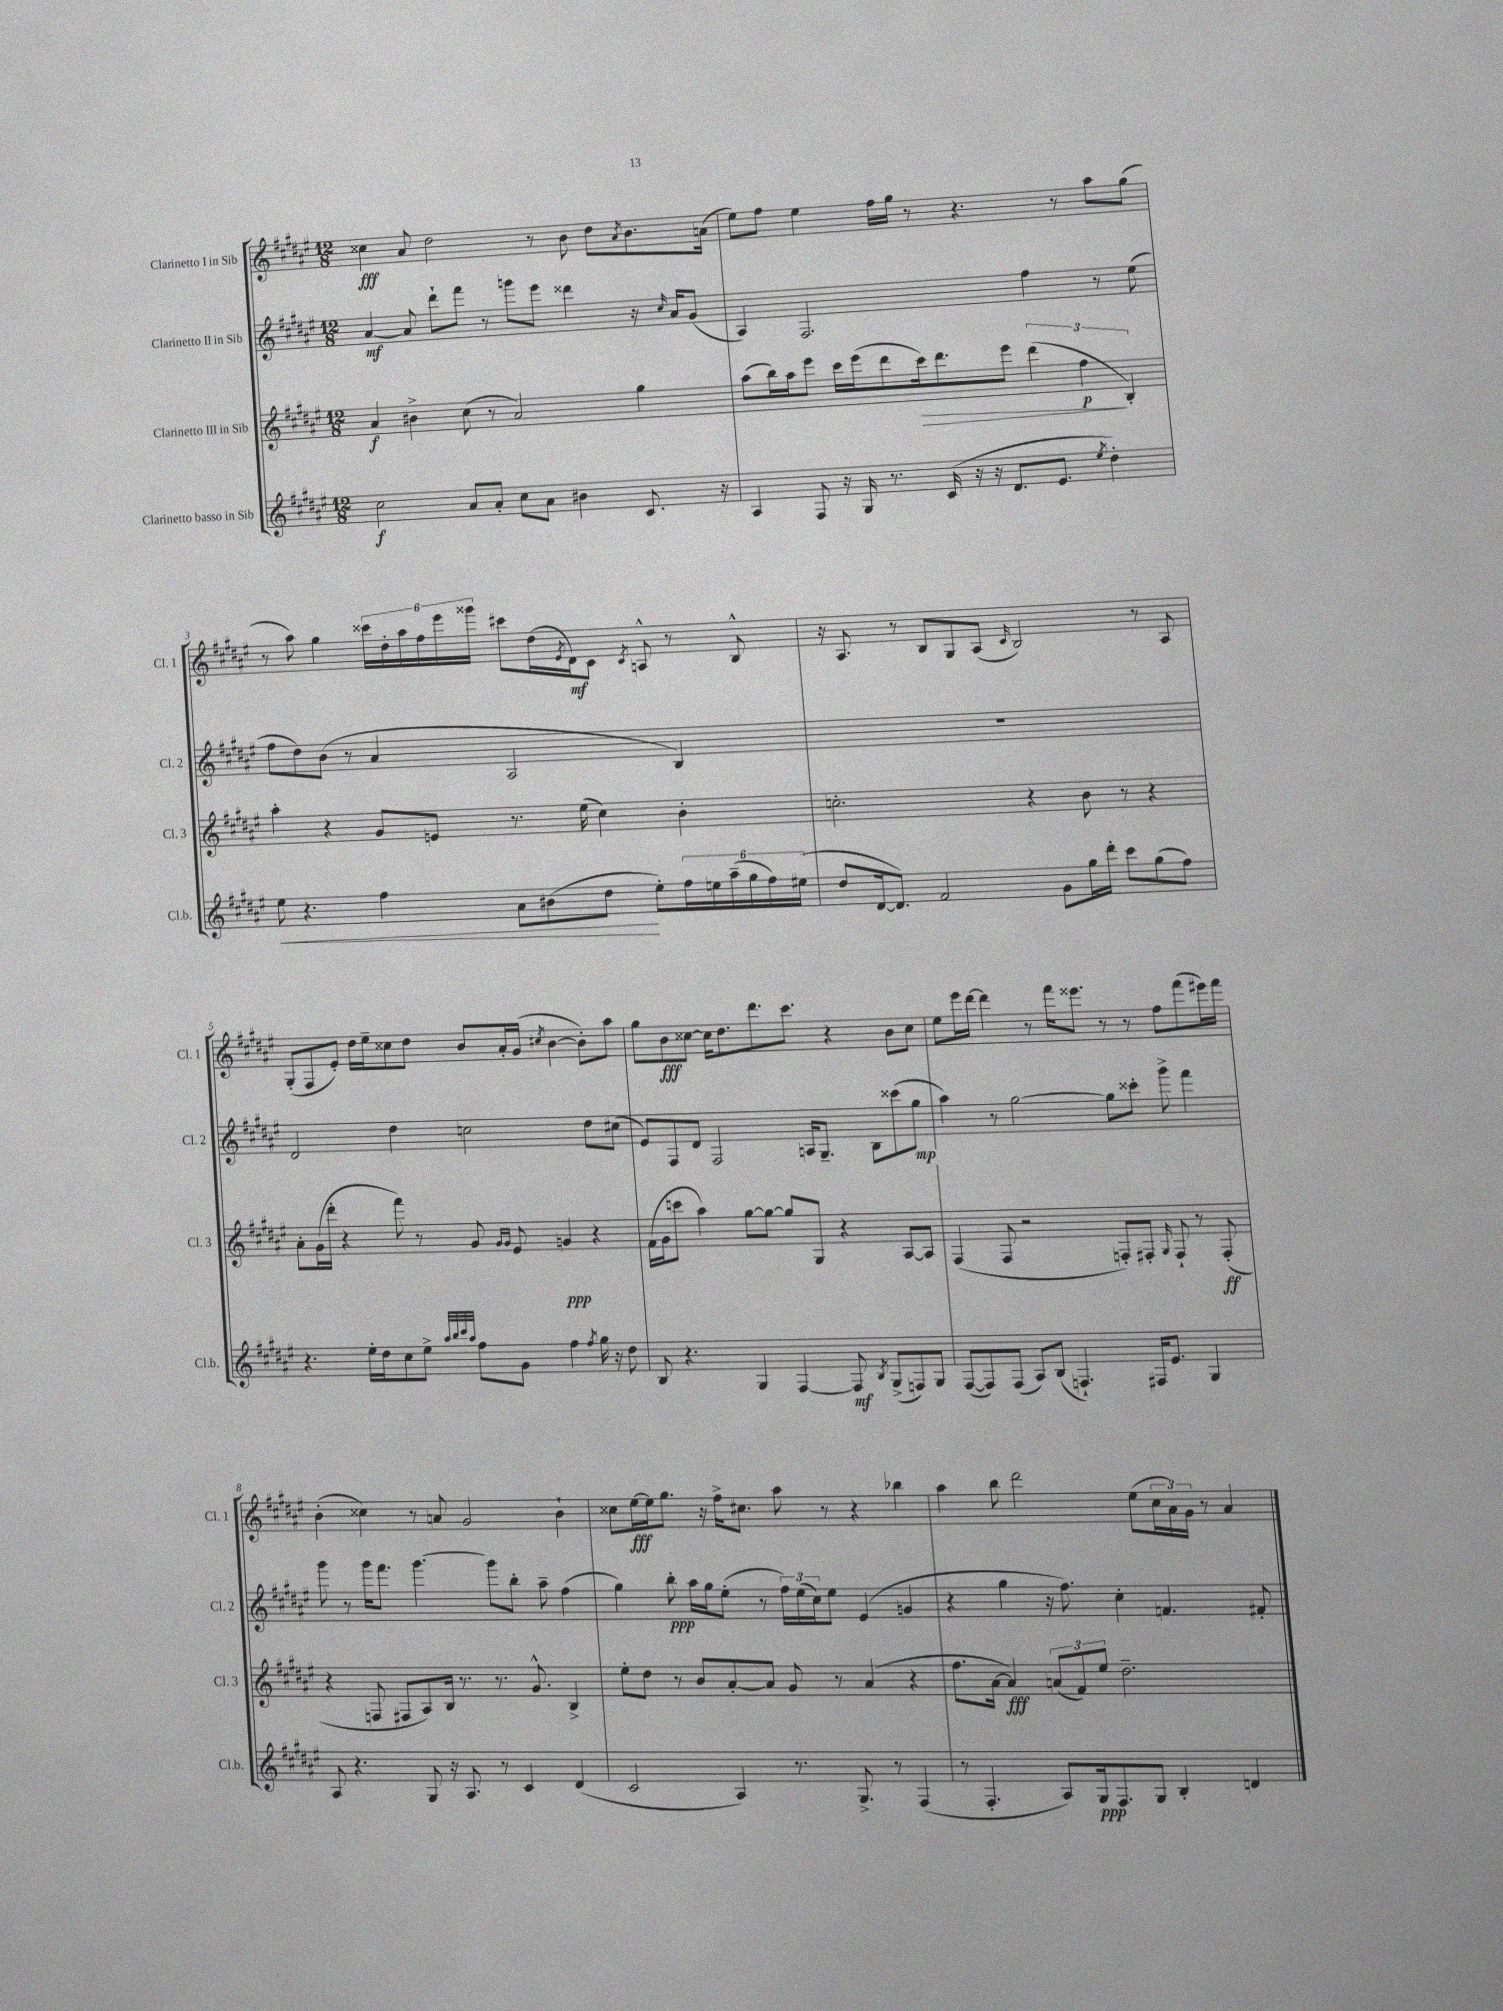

**kern	**kern	**kern	**kern
*staff4	*staff3	*staff2	*staff1
*clefG2	*clefG2	*clefG2	*clefG2
*k[f#c#g#d#a#e#]	*k[f#c#g#d#a#e#]	*k[f#c#g#d#a#e#]	*k[f#c#g#d#a#e#]
*M12/8	*M12/8	*M12/8	*M12/8
2cc#	4a#	[4a#	4cc##
.	4b#^	8a#]	8a#
.	.	8ddd#`	2dd#
8a#	(8cc#	8fff#	.
8a#'	8r	8r	.
8cc#	2a#)	8ggg	.
8a#	.	8eee#	8r
4b#	.	4ddd##	8b
.	.	.	8dd#
.	.	.	8qa#
8.c#	4gg#	16r	8.b
.	.	16qqcc#	.
.	.	16a#	.
.	.	(8g#	.
16r	.	.	(16a
=	=	=	=
4A#	(8aa#	4A#)	8ee#)
.	16bb)	.	8ff#
.	16aa#	.	.
8F#	8eee#	2.F#	4ee#
16r	16ccc#	.	.
16G#	(16eee#	.	.
8.r	8ddd#	.	16ff#
.	.	.	16gg#
.	16ccc#)	.	8r
(16c#	8.ddd#	.	.
16r	.	.	4.r
16r	.	.	.
8.d#	8eee#	.	.
.	(6ddd#	4ff#	.
8.e#	.	.	.
.	.	.	8r
.	6ff#	.	.
8qee#	.	.	.
4dd#')	.	8r	8aa#
.	6B')	.	.
.	.	(8ee#	(8gg#
=	=	=	=
8ee#	4aa#'	8ff#	8r
4.r	.	8dd#)	8aa#)
.	4r	(8b	4gg#
.	.	8r	.
4ff#	8g#	4a#	24ccc##
.	.	.	24dd#'
.	.	.	24aa#
.	8e	.	24ff#
.	.	.	24eee#
.	.	.	24ggg##
8a#	8.r	2A#	8ccc#
(8b#	.	.	(16dd#
.	.	.	8qe#
.	(16ee#	.	16d#)
8dd#	4cc#)	.	8c#
.	.	.	8qc#
8ee#')	.	.	8A^^
24ff#	4b'	4B)	8r
24ee	.	.	.
(24aa#~	.	.	.
24gg#	.	.	8B^^
24ff#)	.	.	.
(24ee#	.	.	.
=	=	=	=
8dd#	2.cc'	1.r	16r
.	.	.	8.A#
[16d#	.	.	.
8.d#])	.	.	.
.	.	.	8r
2f#	.	.	8B
.	.	.	8G#
.	.	.	(8A#
.	.	.	16qqc#
.	4r	.	2B)
8g#	.	.	.
16gg#	8b	.	.
16ddd#'	.	.	.
8ccc#	8r	.	.
(8gg#	4r	.	8r
8ff#)	.	.	8A#
=	=	=	=
4.r	8a#'	2d#	(8G#'
.	(16g#	.	8F#
.	16ddd#'	.	.
.	4r	.	8e#')
16ee#'	.	.	16dd#
16dd#	.	.	16ee#~
8cc#	8fff#)	4dd#	8cc##
8ee#^	8r	.	8dd#
32qqaa#	.	.	.
32qqbb	.	.	.
32qqccc#	.	.	.
32qqaa#	.	.	.
8ff#	8g#	2cc	8b
.	16qqg#	.	.
.	16qqg#	.	.
8g#	8e#	.	16a#'
.	.	.	(16g#
.	.	.	8qcc#
4ff#	4g	.	[4b
8qff#	.	.	.
16gg#	4r	8dd#	8b'])
16r	.	.	.
8dd#	.	(8cc#	8aa#
=	=	=	=
8B	(16f#	8e#)	8gg#
.	16g#	.	.
4.r	8ccc	8F#	8b
.	4aa#)	8d#	[8cc##
.	.	2F#	16cc##]
.	.	.	8.dd#
4G#	[8gg#	.	.
.	8gg#_	.	8.ddd#
[4F#	8gg#]	.	.
.	.	.	8.ccc#
.	8G#	16A	.
.	.	8.G#~	.
8F#]	4r	.	4r
8qB	.	.	.
(8G#^	.	8B	.
8F)	[8A#	(8ccc##	8b
8G#	8A#]	8gg#	8cc##
=	=	=	=
([8F#	(4F#	4aa#)	8ee#
8F#])	.	.	16eee#
.	.	.	[16ddd#
(8F#	8F#	8r	4ddd#]
8A#)	2r	[2gg#	.
(8B	.	.	8r
4.F`)	.	.	16fff#
.	.	.	8.eee##
.	8F')	8gg#]	8r
16F#	8F#'	8ccc##'	8r
8.e#	.	.	.
.	16qqG#	.	.
.	8F#`	8ggg#^	8ff#
4G#	8r	4fff#	(8fff#
.	(8F#'	.	16eee#)
.	.	.	16fff#
=	=	=	=
8A#	4r	8ggg#	(4b'
4.r	.	8r	.
.	8F	16ggg#	4cc##)
.	.	8.fff#	.
.	8F#	.	.
8G#	8A#)	[4.ggg#	8r
16r	16B	.	8a
8.A#	8.r	.	.
.	.	.	2g#
8r	8.r	8ggg#]	.
4c#	.	8bb'	.
.	8.g#^^	.	.
.	.	8aa#~	.
(4d#	4B^	(4ff#	4b`
=	=	=	=
2c#	8ee#'	4gg#)	8cc##
.	8dd#	.	[16ee#
.	.	.	16ee#]
.	8r	8bb'	8.gg#
.	8b	16aa#	.
.	.	16gg#	16r
4A#)	[8a#'	(8ee#'	16ff#^
.	.	.	8.cc#
.	8a#]	8r	.
8.r	8g#	24ff#)	8aa#
.	.	(24ee#	.
.	.	24cc#)	.
.	8r	8ee#	8r
8.G#^	.	.	.
.	(4a#	(4e#	4r
8r	.	.	.
(4F#	4r	4g	4bb-
=	=	=	=
8r	8.ff#	4r	4aa#
4.F#'	.	.	.
.	[16a#	.	.
.	4a#])	4gg#	8bb
.	.	.	2ddd#
8A#)	(12a	16r	.
.	.	8.ff#)	.
.	12f#)	.	.
16G#	.	.	.
.	12ee#	.	.
8.F#	.	.	.
.	2.dd#~	4cc#'	.
8G#	.	.	(8ee#
4B'	.	4.f	24cc#
.	.	.	24a#)
.	.	.	24g#
.	.	.	8r
4d	.	.	4a#
.	.	8f#'	.
==	==	==	==
*-	*-	*-	*-
